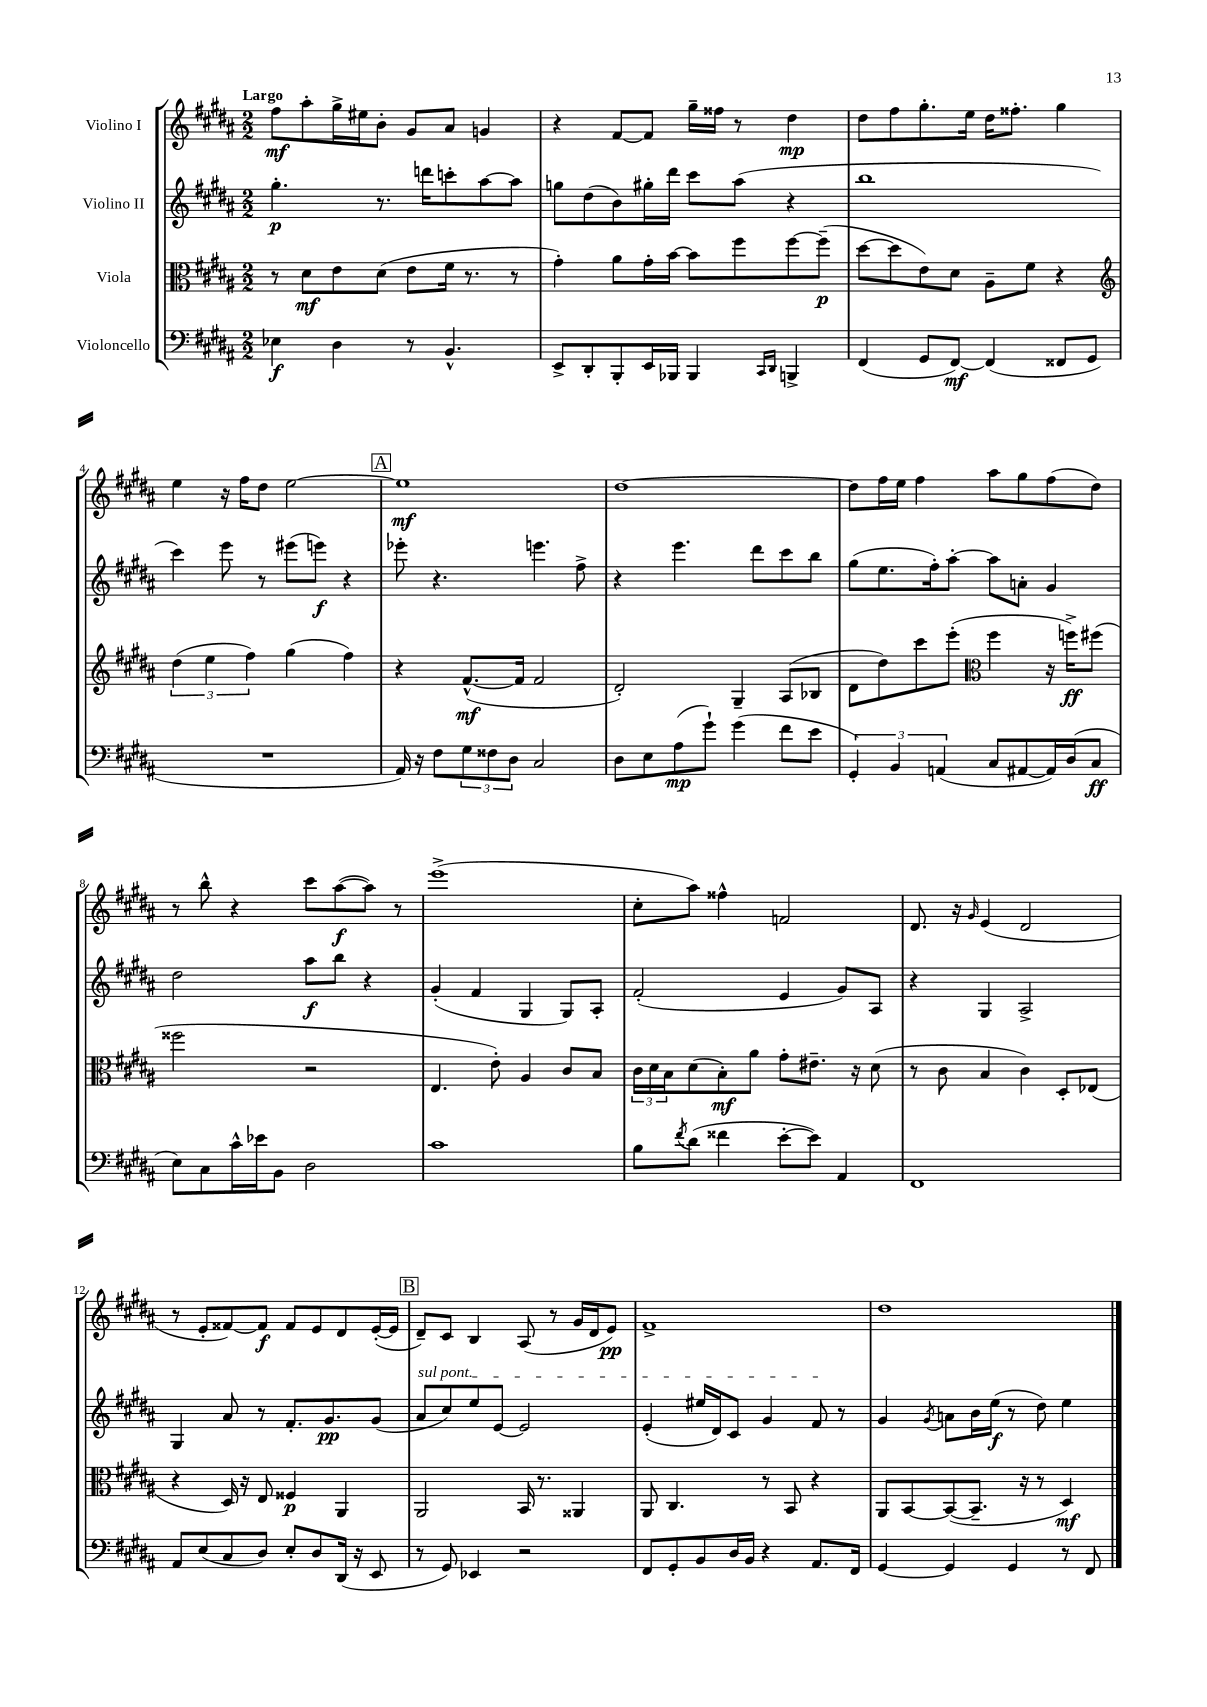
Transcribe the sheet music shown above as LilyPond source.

<<
\new StaffGroup <<
\new Staff = "s0" \with { instrumentName = "Violino I" } {
    \clef treble \key b \major \numericTimeSignature \time 2/2 \tempo "Largo"
    fis''8\mf ais''8-. gis''16-> eis''16 b'8-. gis'8 ais'8 g'4 |
    r4 fis'8~ fis'8 gis''16-- fisis''16 r8 dis''4\mp |
    dis''8 fis''8 gis''8.-. e''16 dis''16 fisis''8.-. gis''4 |
    e''4 r16 fis''16 dis''8 e''2~ |
    \mark \markup { \box "A" } e''1\mf |
    dis''1~ |
    dis''8 fis''16 e''16 fis''4 ais''8 gis''8 fis''8( dis''8) |
    r8 b''8-^ r4 cis'''8 ais''8~\f( ais''8) r8 |
    e'''1->( |
    cis''8-. ais''8) fisis''4-^ f'2 |
    dis'8. r16 \grace { gis'16 } e'4( dis'2 |
    r8 e'8-. fisis'8~) fisis'8\f fisis'8 e'8 dis'8 e'16~-.( e'16 |
    \mark \markup { \box "B" } dis'8--) cis'8 b4 ais8( r8 gis'16 dis'16 e'8\pp) |
    fis'1-> |
    dis''1 \bar "|." |
}
\new Staff = "s1" \with { instrumentName = "Violino II" } {
    \clef treble \key b \major \numericTimeSignature \time 2/2
    gis''4.-.\p r8. d'''16 c'''8-. ais''8~ ais''8 |
    g''8 dis''8( b'8) gis''16-. dis'''16 cis'''8 ais''8( r4 |
    b''1 |
    cis'''4) e'''8 r8 eis'''8( e'''8\f) r4 |
    \mark \markup { \box "A" } ees'''8-. r4. e'''4. fis''8-> |
    r4 e'''4. dis'''8 cis'''8 b''8 |
    gis''8( e''8. fis''16-.) ais''8~-. ais''8 a'8-. gis'4 |
    dis''2 ais''8\f b''8 r4 |
    gis'4-.( fis'4 gis4 gis8) ais8-. |
    fis'2-.( e'4 gis'8) ais8 |
    r4 gis4 ais2-> |
    gis4 ais'8 r8 fis'8.-. gis'8.\pp gis'8( |
    \mark \markup { \box "B" } \once \override TextSpanner.bound-details.left.text = \markup { \italic "sul pont." } ais'8\startTextSpan cis''8) e''8 e'8~ e'2 |
    e'4-.( eis''16 dis'16) cis'8 gis'4 fis'8\stopTextSpan r8 |
    gis'4 \acciaccatura { gis'8 } a'8 b'16 e''16\f( r8 dis''8) e''4 \bar "|." |
}
\new Staff = "s2" \with { instrumentName = "Viola" } {
    \clef alto \key b \major \numericTimeSignature \time 2/2
    r8 dis'8\mf e'8 dis'8( e'8 fis'16 r8. r8 |
    gis'4-.) ais'8 gis'16-. b'16~ b'8 fis''8 fis''8~ fis''8--\p( |
    dis''8~ dis''8 e'8) dis'8 ais8-- fis'8 r4 |
    \clef treble \tuplet 3/2 { dis''4( e''4 fis''4) } gis''4( fis''4) |
    \mark \markup { \box "A" } r4 fis'8.~-^\mf( fis'16 fis'2 |
    dis'2-.) gis4-- ais8( bes8 |
    dis'8 dis''8) cis'''8 e'''8-.( \clef alto fis''4 r16 f''16->\ff) fis''8( |
    fisis''2 r2 |
    e4. e'8-.) ais4 cis'8 b8 |
    \tuplet 3/2 { cis'16 dis'16 b16 } dis'8( b8-.\mf) ais'8 gis'8-. eis'8.-- r16 dis'8( |
    r8 cis'8 b4 cis'4) dis8-. ees8( |
    r4 dis16) r16 e8 fisis4\p ais,4 |
    \mark \markup { \box "B" } ais,2 b,16 r8. aisis,4 |
    ais,8 cis4. r8 b,8 r4 |
    ais,8 b,8~ b,8~( b,8.-- r16 r8 dis4\mf) \bar "|." |
}
\new Staff = "s3" \with { instrumentName = "Violoncello" } {
    \clef bass \key b \major \numericTimeSignature \time 2/2
    ees4\f dis4 r8 b,4.-^ |
    e,8-> dis,8-. b,,8-. e,16 bes,,16 bes,,4 \grace { cis,16 dis,16 } b,,4-> |
    fis,4( gis,8 fis,8~\mf) fis,4( fisis,8 gis,8 |
    R1 |
    \mark \markup { \box "A" } ais,16) r16 fis8 \tuplet 3/2 { gis8 fisis8 dis8 } cis2 |
    dis8 e8 ais8\mp( gis'8-!) gis'4( fis'8 e'8 |
    \tuplet 3/2 { gis,4-.) b,4 a,4( } cis8 ais,8~ ais,16) dis16( cis8\ff |
    e8) cis8 cis'16-^ ees'16 b,8 dis2 |
    cis'1 |
    b8 \acciaccatura { fis'8 } dis'8( fisis'4 e'8~-. e'8) ais,4 |
    fis,1 |
    ais,8 e8( cis8 dis8) e8-. dis8 dis,16( r16 e,8 |
    \mark \markup { \box "B" } r8 gis,8) ees,4 r2 |
    fis,8 gis,8-. b,8 dis16 b,16 r4 ais,8. fis,16 |
    gis,4~ gis,4 gis,4 r8 fis,8 \bar "|." |
}
>>
>>
